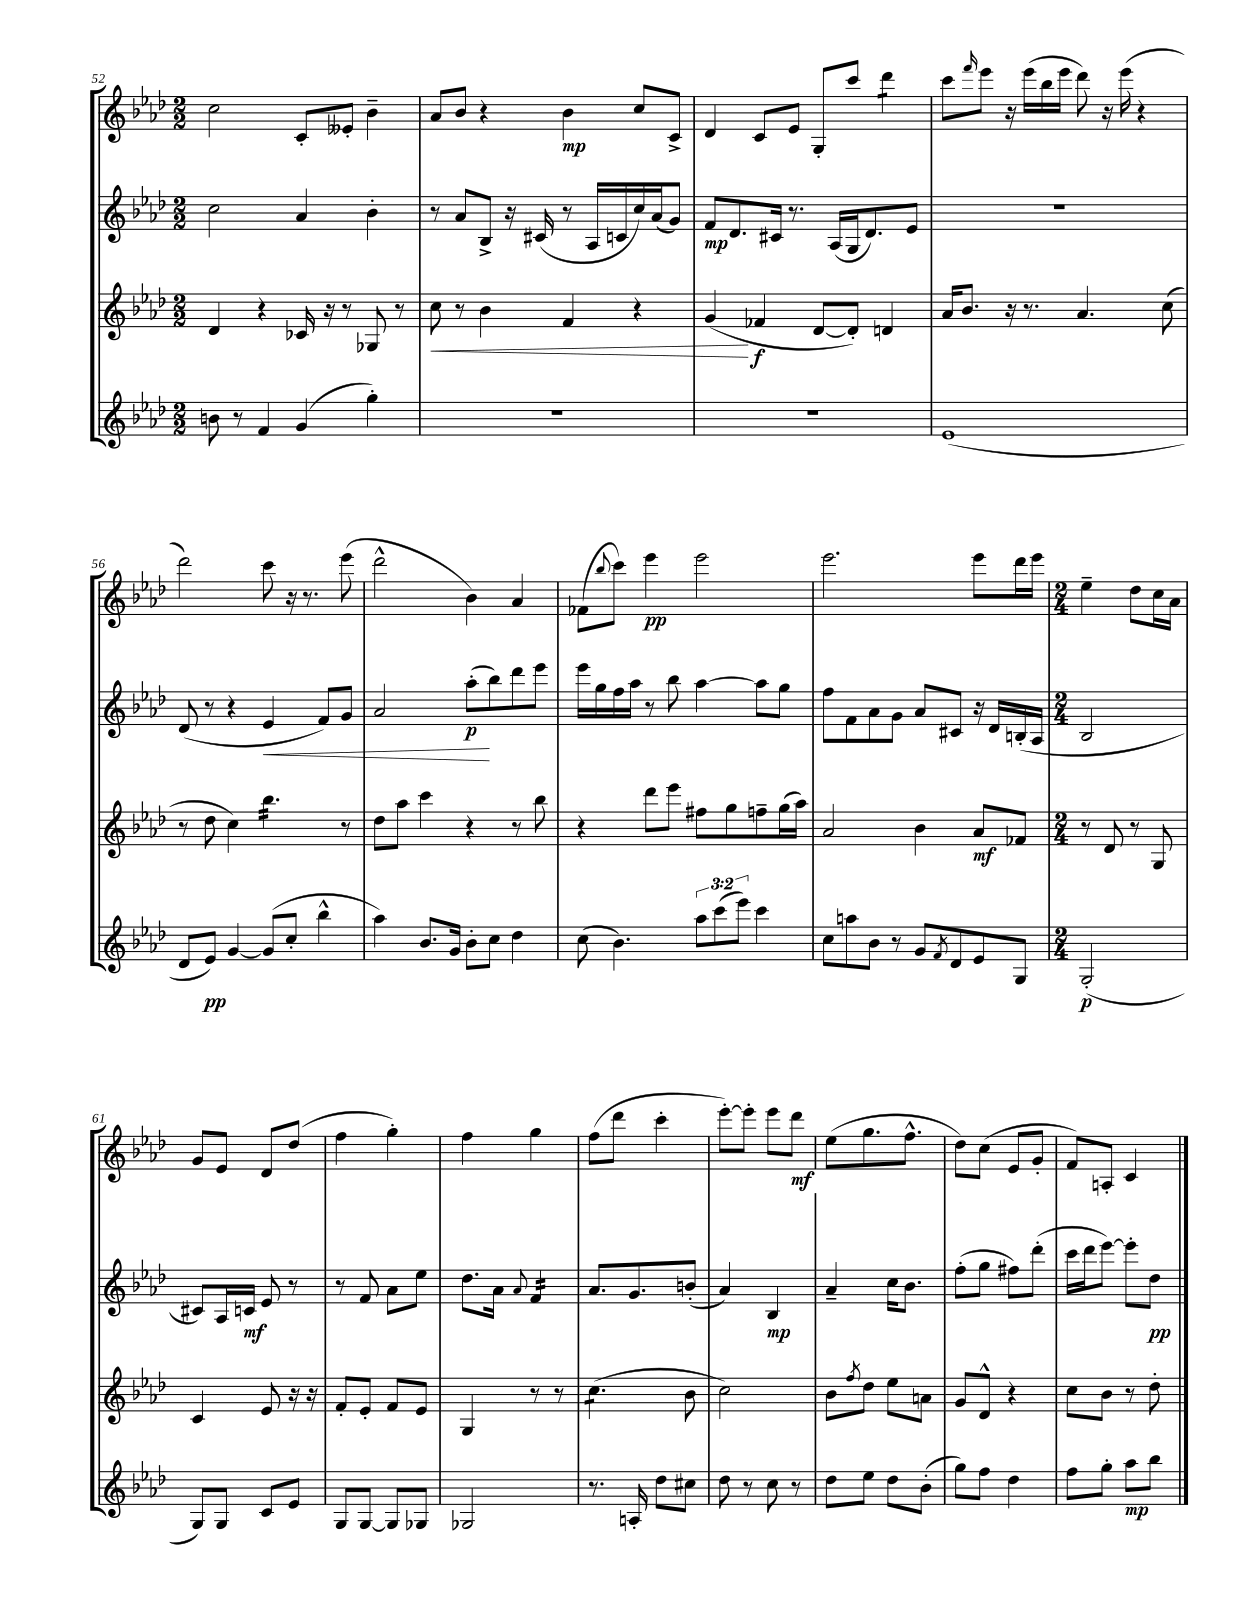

**kern	**kern	**kern	**kern
*staff4	*staff3	*staff2	*staff1
*clefG2	*clefG2	*clefG2	*clefG2
*k[b-e-a-d-]	*k[b-e-a-d-]	*k[b-e-a-d-]	*k[b-e-a-d-]
*M2/2	*M2/2	*M2/2	*M2/2
8b	4d-	2cc	2cc
8r	.	.	.
4f	4r	.	.
(4g	16c-	4a-	8c'
.	16r	.	.
.	8r	.	8e--'
4gg')	8G-	4b-'	4b-~
.	8r	.	.
=	=	=	=
1r	8cc	8r	8a-
.	8r	8a-	8b-
.	4b-	8B-^	4r
.	.	16r	.
.	.	(16c#	.
.	4f	8r	4b-
.	.	16A-	.
.	.	16c	.
.	4r	16cc)	8cc
.	.	(16a-	.
.	.	8g)	8c^
=	=	=	=
1r	(4g	8f	4d-
.	.	8.d-	.
.	4f-	.	8c
.	.	16c#	.
.	.	8.r	8e-
.	[8d-	.	8G'
.	.	(16A-	.
.	8d-'])	16G	8ccc
.	.	8.d-)	.
.	4d	.	4ddd-
.	.	8e-	.
=	=	=	=
(1e-	16a-	1r	8ccc
.	8.b-	.	.
.	.	.	16qqfff
.	.	.	8eee-
.	16r	.	16r
.	8.r	.	(16eee-
.	.	.	16bb-
.	.	.	16eee-
.	4.a-	.	8ddd-)
.	.	.	16r
.	.	.	(16eee-
.	.	.	4r
.	(8cc	.	.
=	=	=	=
8d-	8r	(8d-	2ddd-)
8e-)	8dd-	8r	.
[4g	4cc)	4r	.
(8g]	4.bb-	4e-	8ccc
8cc'	.	.	16r
.	.	.	8.r
4bb-^^	.	8f)	.
.	8r	8g	(8eee-
=	=	=	=
4aa-)	8dd-	2a-	2ddd-^^
.	8aa-	.	.
8.b-	4ccc	.	.
16g	.	.	.
8b-'	4r	(8aa-'	4b-)
8cc	.	8bb-)	.
4dd-	8r	8ddd-	4a-
.	8bb-	8eee-	.
=	=	=	=
(8cc	4r	16eee-	(8f-
.	.	16gg	.
.	.	.	8qqbb-
4.b-)	.	16ff	8ccc)
.	.	16aa-	.
.	8ddd-	8r	4eee-
.	8eee-	8bb-	.
12aa-	8ff#	[4aa-	2eee-
(12ccc	.	.	.
.	8gg	.	.
12eee-)	.	.	.
4ccc	8ff~	8aa-]	.
.	(16gg	8gg	.
.	16aa-)	.	.
=	=	=	=
8cc	2a-	8ff	2.eee-
8aa	.	8f	.
8b-	.	8a-	.
8r	.	8g	.
8g	4b-	8a-	.
8qf	.	.	.
8d-	.	8c#	.
8e-	8a-	16r	8eee-
.	.	16d-	.
8G	8f-	(16B'	16ddd-
.	.	16A-	16eee-
=	=	=	=
*M2/4	*M2/4	*M2/4	*M2/4
(2G'	8r	2B-	4ee-~
.	8d-	.	.
.	8r	.	8dd-
.	8G	.	16cc
.	.	.	16a-
=	=	=	=
8G)	4c	8c#)	8g
8G	.	16A-	8e-
.	.	16c	.
8c	8e-	8e-	8d-
8e-	16r	8r	(8dd-
.	16r	.	.
=	=	=	=
8G	8f'	8r	4ff
[8G	8e-'	8f	.
8G]	8f	8a-	4gg')
8G-	8e-	8ee-	.
=	=	=	=
2G-	4G	8.dd-	4ff
.	.	16a-	.
.	.	8qqa-	.
.	8r	4f	4gg
.	8r	.	.
=	=	=	=
8.r	(4.cc	8.a-	(8ff
.	.	.	8ddd-
16A'	.	8.g	.
8dd-	.	.	4ccc'
8cc#	8b-	(8b'	.
=	=	=	=
8dd-	2cc)	4a-)	[8eee-')
8r	.	.	8eee-']
8cc	.	4B-	8eee-
8r	.	.	8ddd-
=	=	=	=
8dd-	8b-	4a-~	(8ee-
.	8qff	.	.
8ee-	8dd-	.	8.gg
8dd-	8ee-	16cc	.
.	.	8.b-	8.ff^^
(8b-'	8a	.	.
=	=	=	=
8gg)	8g	(8ff'	8dd-)
8ff	8d-^^	8gg	(8cc
4dd-	4r	8ff#)	8e-
.	.	(8ddd-'	8g'
=	=	=	=
8ff	8cc	16ccc	8f)
.	.	16ddd-	.
8gg'	8b-	[8eee-)	8A'
8aa-	8r	8eee-']	4c
8bb-	8dd-'	8dd-	.
==	==	==	==
*-	*-	*-	*-
